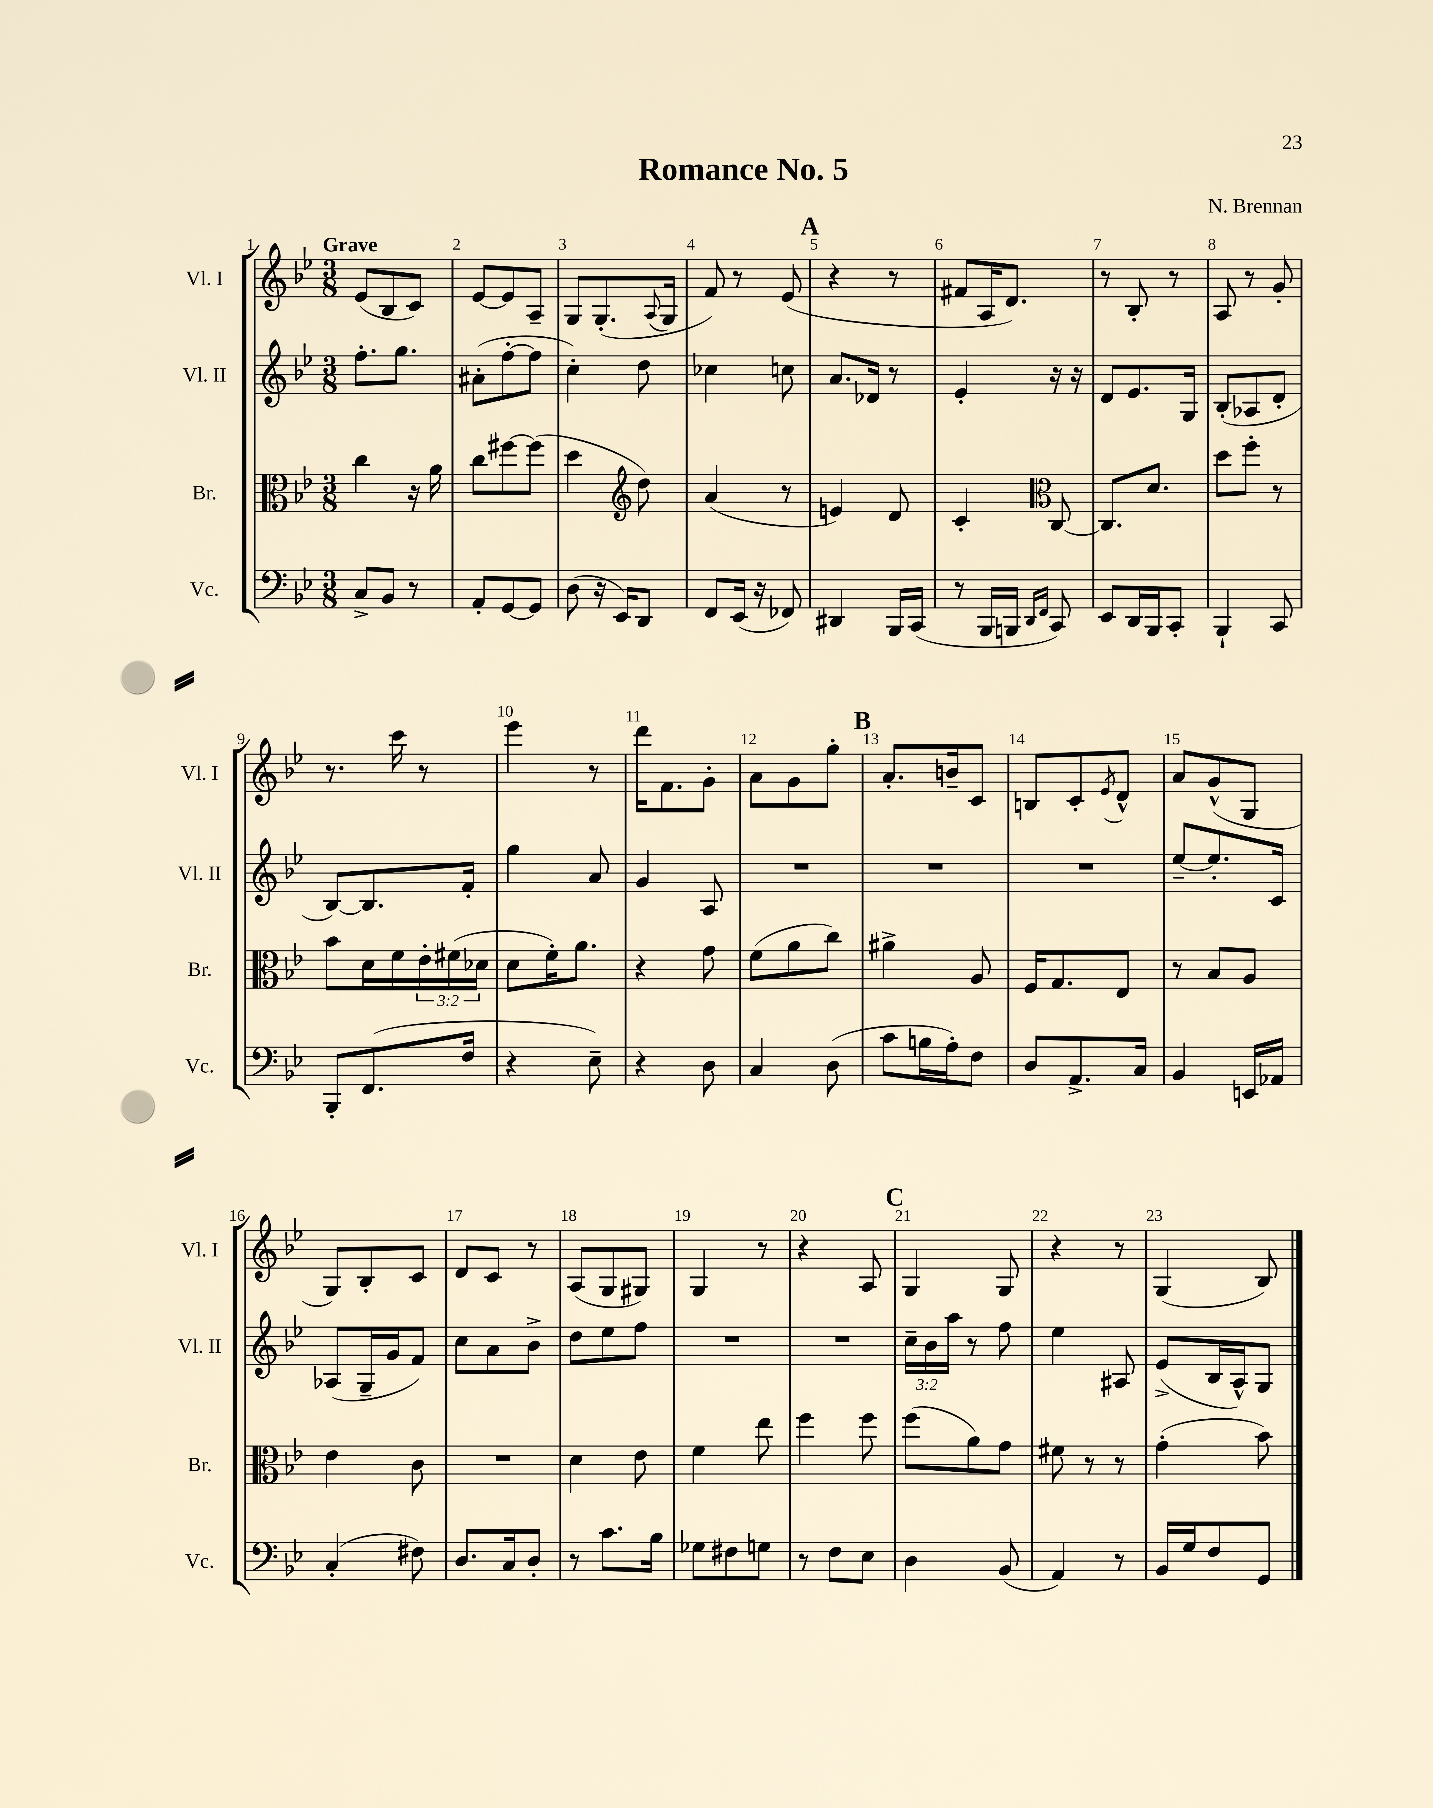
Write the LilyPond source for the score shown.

\header { title = "Romance No. 5" composer = "N. Brennan" }
<<
\new StaffGroup <<
\new Staff = "s0" \with { instrumentName = "Vl. I" shortInstrumentName = "Vl. I" } {
    \clef treble \key bes \major \numericTimeSignature \time 3/8 \tempo "Grave"
    ees'8( bes8 c'8) |
    ees'8~ ees'8 a8-- |
    g8 g8.-.( \appoggiatura { a8 } g16 |
    f'8) r8 ees'8( |
    \mark \markup { \bold "A" } r4 r8 |
    fis'8 a16 d'8.) |
    r8 bes8-. r8 |
    a8 r8 g'8-. |
    r8. c'''16 r8 |
    ees'''4 r8 |
    d'''16 f'8. g'8-. |
    a'8 g'8 g''8-. |
    \mark \markup { \bold "B" } a'8.-. b'16-- c'8 |
    b8 c'8-. \acciaccatura { ees'8 } d'8-^ |
    a'8 g'8-^( g8 |
    g8) bes8-. c'8 |
    d'8 c'8 r8 |
    a8( g8 gis8) |
    g4 r8 |
    r4 a8 |
    \mark \markup { \bold "C" } g4 g8 |
    r4 r8 |
    g4( bes8) \bar "|." |
}
\new Staff = "s1" \with { instrumentName = "Vl. II" shortInstrumentName = "Vl. II" } {
    \clef treble \key bes \major \numericTimeSignature \time 3/8 \override Staff.TupletNumber.text = #tuplet-number::calc-fraction-text
    f''8.-. g''8. |
    ais'8-.( f''8~-. f''8 |
    c''4-.) d''8 |
    ces''4 c''8 |
    \mark \markup { \bold "A" } a'8. des'16 r8 |
    ees'4-. r16 r16 |
    d'8 ees'8. g16 |
    bes8-.( aes8 d'8-. |
    bes8~) bes8. f'16-. |
    g''4 a'8 |
    g'4 a8 |
    R4. |
    \mark \markup { \bold "B" } R4. |
    R4. |
    ees''8~-- ees''8.-. c'16 |
    aes8( g16-- g'16 f'8) |
    c''8 a'8 bes'8-> |
    d''8 ees''8 f''8 |
    R4. |
    R4. |
    \mark \markup { \bold "C" } \tuplet 3/2 { c''16-- bes'16 a''16 } r8 f''8 |
    ees''4 ais8 |
    ees'8->( bes16 a16-^) g8 \bar "|." |
}
\new Staff = "s2" \with { instrumentName = "Br." shortInstrumentName = "Br." } {
    \clef alto \key bes \major \numericTimeSignature \time 3/8 \override Staff.TupletNumber.text = #tuplet-number::calc-fraction-text
    c''4 r16 a'16 |
    c''8 fis''8~ fis''8( |
    d''4 \clef treble d''8) |
    a'4( r8 |
    \mark \markup { \bold "A" } e'4) d'8 |
    c'4-. \clef alto c8~ |
    c8. d'8. |
    d''8 f''8-. r8 |
    bes'8 d'16 f'16 \tuplet 3/2 { ees'16-. fis'16( des'16 } |
    d'8 f'16-.) a'8. |
    r4 g'8 |
    f'8( a'8 c''8) |
    \mark \markup { \bold "B" } ais'4-> a8 |
    f16 g8. ees8 |
    r8 bes8 a8 |
    ees'4 c'8 |
    R4. |
    d'4 ees'8 |
    f'4 ees''8 |
    f''4 f''8 |
    \mark \markup { \bold "C" } f''8( a'8) g'8 |
    fis'8 r8 r8 |
    g'4-.( bes'8) \bar "|." |
}
\new Staff = "s3" \with { instrumentName = "Vc." shortInstrumentName = "Vc." } {
    \clef bass \key bes \major \numericTimeSignature \time 3/8
    c8-> bes,8 r8 |
    a,8-. g,8~ g,8 |
    d8( r16 ees,16) d,8 |
    f,8 ees,16( r16 fes,8) |
    \mark \markup { \bold "A" } dis,4 bes,,16 c,16( |
    r8 bes,,16 b,,16 \grace { d,16 f,16 } c,8) |
    ees,8 d,16 bes,,16 c,8-. |
    bes,,4-! c,8 |
    bes,,8-. f,8.( f16 |
    r4 ees8--) |
    r4 d8 |
    c4 d8( |
    \mark \markup { \bold "B" } c'8 b16 a16-.) f8 |
    d8 a,8.-> c16 |
    bes,4 e,16 aes,16 |
    c4-.( fis8) |
    d8. c16 d8-. |
    r8 c'8. bes16 |
    ges8 fis8 g8 |
    r8 f8 ees8 |
    \mark \markup { \bold "C" } d4 bes,8( |
    a,4) r8 |
    bes,16 g16 f8 g,8 \bar "|." |
}
>>
>>
\layout { \context { \Score \override BarNumber.break-visibility = ##(#f #t #t) barNumberVisibility = #all-bar-numbers-visible } }
